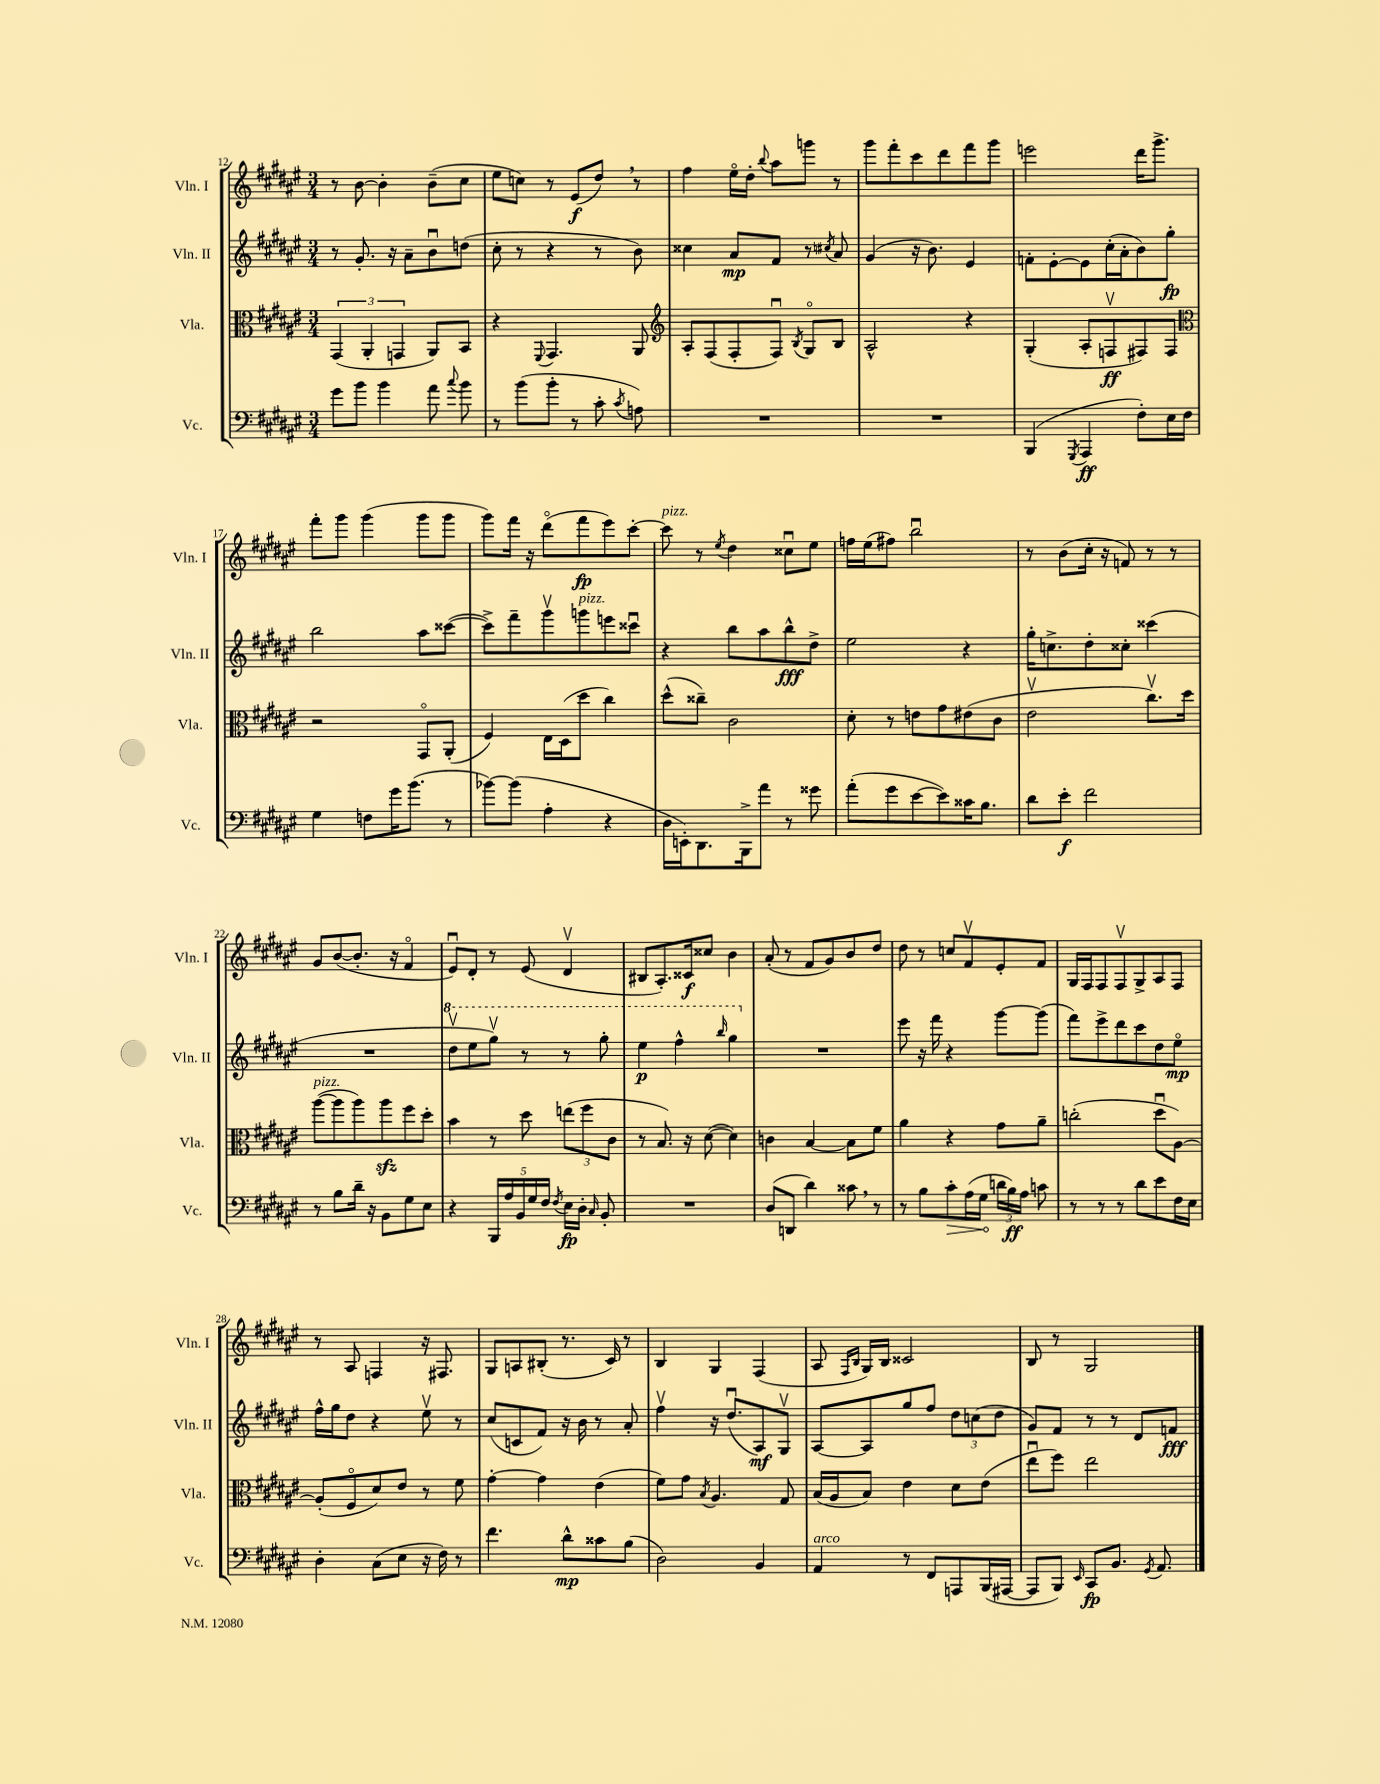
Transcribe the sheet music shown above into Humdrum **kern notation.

**kern	**kern	**kern	**kern
*staff4	*staff3	*staff2	*staff1
*clefF4	*clefC3	*clefG2	*clefG2
*k[f#c#g#d#a#e#]	*k[f#c#g#d#a#e#]	*k[f#c#g#d#a#e#]	*k[f#c#g#d#a#e#]
*M3/4	*M3/4	*M3/4	*M3/4
8g#	(6GG#	8r	8r
8b	.	8.g#'	[8b
.	6AA#'	.	.
4b	.	.	4b']
.	.	16r	.
.	6GG	.	.
.	.	8a#~	.
8a#	8AA#)	8bu	(8b~
8qqcc#	.	.	.
8b	8BB	(8dd	8cc#
=	=	=	=
8r	4r	8cc#'	8ee#
(8b	.	8r	8cc)
.	8qqFF#	.	.
8b'	4.GG#	4r	8r
8r	.	.	(8e#
8c#'	.	8r	8dd#)
8qc#	.	.	.
8A)	8AA#	8b)	8r
=	=	=	=
*	*clefG2	*	*
2.r	8A#'	4cc##	4ff#
.	(8F#	.	.
.	8F#'	8a#	16ee#o
.	.	.	16dd#'
.	.	.	8qqbb
.	8F#u)	8f#	8aa#
.	8qB	.	.
.	8G#o	8r	8ggg
.	.	8qcc#	.
.	8B	8a#	8r
=	=	=	=
2.r	2A#^^	(4g#	8ggg#
.	.	.	8fff#'
.	.	16r	8ccc#
.	.	8.b)	.
.	.	.	8ddd#
.	4r	4e#	8fff#
.	.	.	8ggg#
=	=	=	=
(4BBB	(4G#'	8f'	2eee
.	.	[8e#'	.
8qGGG#	.	.	.
4AAA#	8A#'	8e#]	.
.	8Fv	(16cc#'	.
.	.	16a#'	.
8F#')	8F#)	8b)	16ddd#
.	.	.	8.ggg#^
16E#	8F#	8gg#'	.
16F#	.	.	.
=	=	=	=
*	*clefC3	*	*
4G#	2r	2bb	8fff#'
.	.	.	8ggg#
8F	.	.	(4ggg#
16g#	.	.	.
(8.b	.	.	.
.	8GG#o	8aa#	8ggg#
8r	(8AA#'	([8ccc##	8ggg#
=	=	=	=
[8b-)	4F#)	8ccc##^])	8ggg#)
(8b-]	.	8fff#~	16fff#
.	.	.	16r
4A#'	16E#	8ggg#v	(8ddd#o
.	(16D#	.	.
.	8dd#	8ggg	8fff#
4r	4cc#)	8eee	8eee#)
.	.	8ccc##u	[8ccc#'
=	=	=	=
16D#	(8dd#^^	4r	8ccc#]
16EE')	.	.	.
8.DD#	8cc##~)	.	8r
.	.	.	8qee#
.	2c#	8bb	4dd#
16BBB^	.	.	.
8a#	.	8aa#	.
8r	.	8bb^^	8cc##u
8g##	.	8dd#^	8ee#
=	=	=	=
(8a#'	8d#'	2ee#	16ff
.	.	.	(16ee#
8g#	8r	.	8ff#)
[8e#	8e	.	2bbu
8e#])	8g#	.	.
16c##	(8e#	4r	.
8.B	.	.	.
.	8c#	.	.
=	=	=	=
8d#	2e#v	16gg#'	8r
.	.	8.cc^	.
8e#'	.	.	(8b
2f#	.	8dd#'	16cc#'
.	.	.	16r
.	.	8cc##'	8f)
.	8.cc#v)	(4ccc##	8r
.	.	.	8r
.	16dd#	.	.
=	=	=	=
8r	([8aa#	2.r	8g#
8B	8aa#]	.	([8b
16d#~	8aa#)	.	8.b']
16r	.	.	.
8BB	8aa#	.	.
.	.	.	16r
8G#	8ff#	.	4f#o
8E#	8dd#'	.	.
=	=	=	=
4r	4b	8ddd#v	8e#u)
.	.	8eee#	8d#'
20BBB	8r	8ggg#v)	8r
20A#	.	.	.
20BB	.	.	.
.	8dd#	8r	(8e#
20G#	.	.	.
20F#	.	.	.
8qF#	.	.	.
16E#	(12ee	8r	4d#v
16D#'	.	.	.
.	12ff#	.	.
16qqC#	.	.	.
8BB'	.	8ggg#'	.
.	12c#	.	.
=	=	=	=
2.r	8r	4eee#	8B#
.	8.B)	.	8.A#')
.	.	4fff#^^	.
.	16r	.	16c##
.	([8d#	.	8cc##
.	.	16qqbbb	.
.	4d#])	4ggg#	4b
=	=	=	=
(8D#	4c	2.r	(8a#'
8DD	.	.	8r
4d#)	[4B	.	8f#
.	.	.	8g#)
8c##	8B]	.	8b
8r	8f#	.	8dd#
=	=	=	=
8r	4a#	8eee#	8dd#
8B	.	16r	8r
.	.	16fff#	.
8c#'	4r	4r	8cc
(16A#	.	.	8f#v
16G#	.	.	.
24d	8g#	[8ggg#	8e#'
24B)	.	.	.
24A#	.	.	.
8c	8a#~	(8ggg#]	8f#
=	=	=	=
8r	(2cc'	8fff#)	16G#
.	.	.	16F#
8r	.	8eee#^	8F#
8r	.	8ddd#	8F#v
8d#	.	8ccc#	8G#^
8e#	8dd#u	8dd#	8A#
16F#	[8A#)	8ee#o	8F#
16E#	.	.	.
=	=	=	=
4D#'	(8A#']	16ff#^^	8r
.	.	16gg#	.
.	8F#o	8dd#	8A#
(8C#	8d#)	4r	4F
8E#	8e#	.	.
16r	8r	8ee#v	16r
16F#)	.	.	8.F#
8r	8f#	8r	.
=	=	=	=
4.f#	[4g#'	(8cc#	8G#
.	.	8c	8A
.	4g#]	8f#)	(8B#'
8d#^^	.	16r	8.r
.	.	16b	.
8c##	(4e#	8r	.
.	.	.	16c#)
(8B	.	8a#'	8r
=	=	=	=
2D#)	8f#)	4ff#v	4B
.	8g#	.	.
.	8qB	.	.
.	4.A#	16r	4G#
.	.	(8.dd#u	.
4BB	.	8A#)	(4F#
.	8G#	8G#v	.
=	=	=	=
4AA#	(16B	[8A#	8A#
.	16A#	.	.
.	.	.	16qqF#
.	.	.	16qqB
.	8B)	8A#]	16G#)
.	.	.	16B
8r	4e#	8gg#	2c##
8FF#	.	8ff#	.
8AAA	8d#	12dd#	.
.	.	(12cc	.
(16BBB	(8e#	.	.
.	.	12dd#	.
[16AAA#	.	.	.
=	=	=	=
8AAA#]	8ee#u	8g#)	8B
8BBB)	8ff#)	8f#	8r
16qqEE#	.	.	.
8CC#	2ee#	8r	2G#
8.BB	.	8r	.
.	.	8d#	.
8qGG#	.	.	.
8.AA#	.	.	.
.	.	8f	.
==	==	==	==
*-	*-	*-	*-
